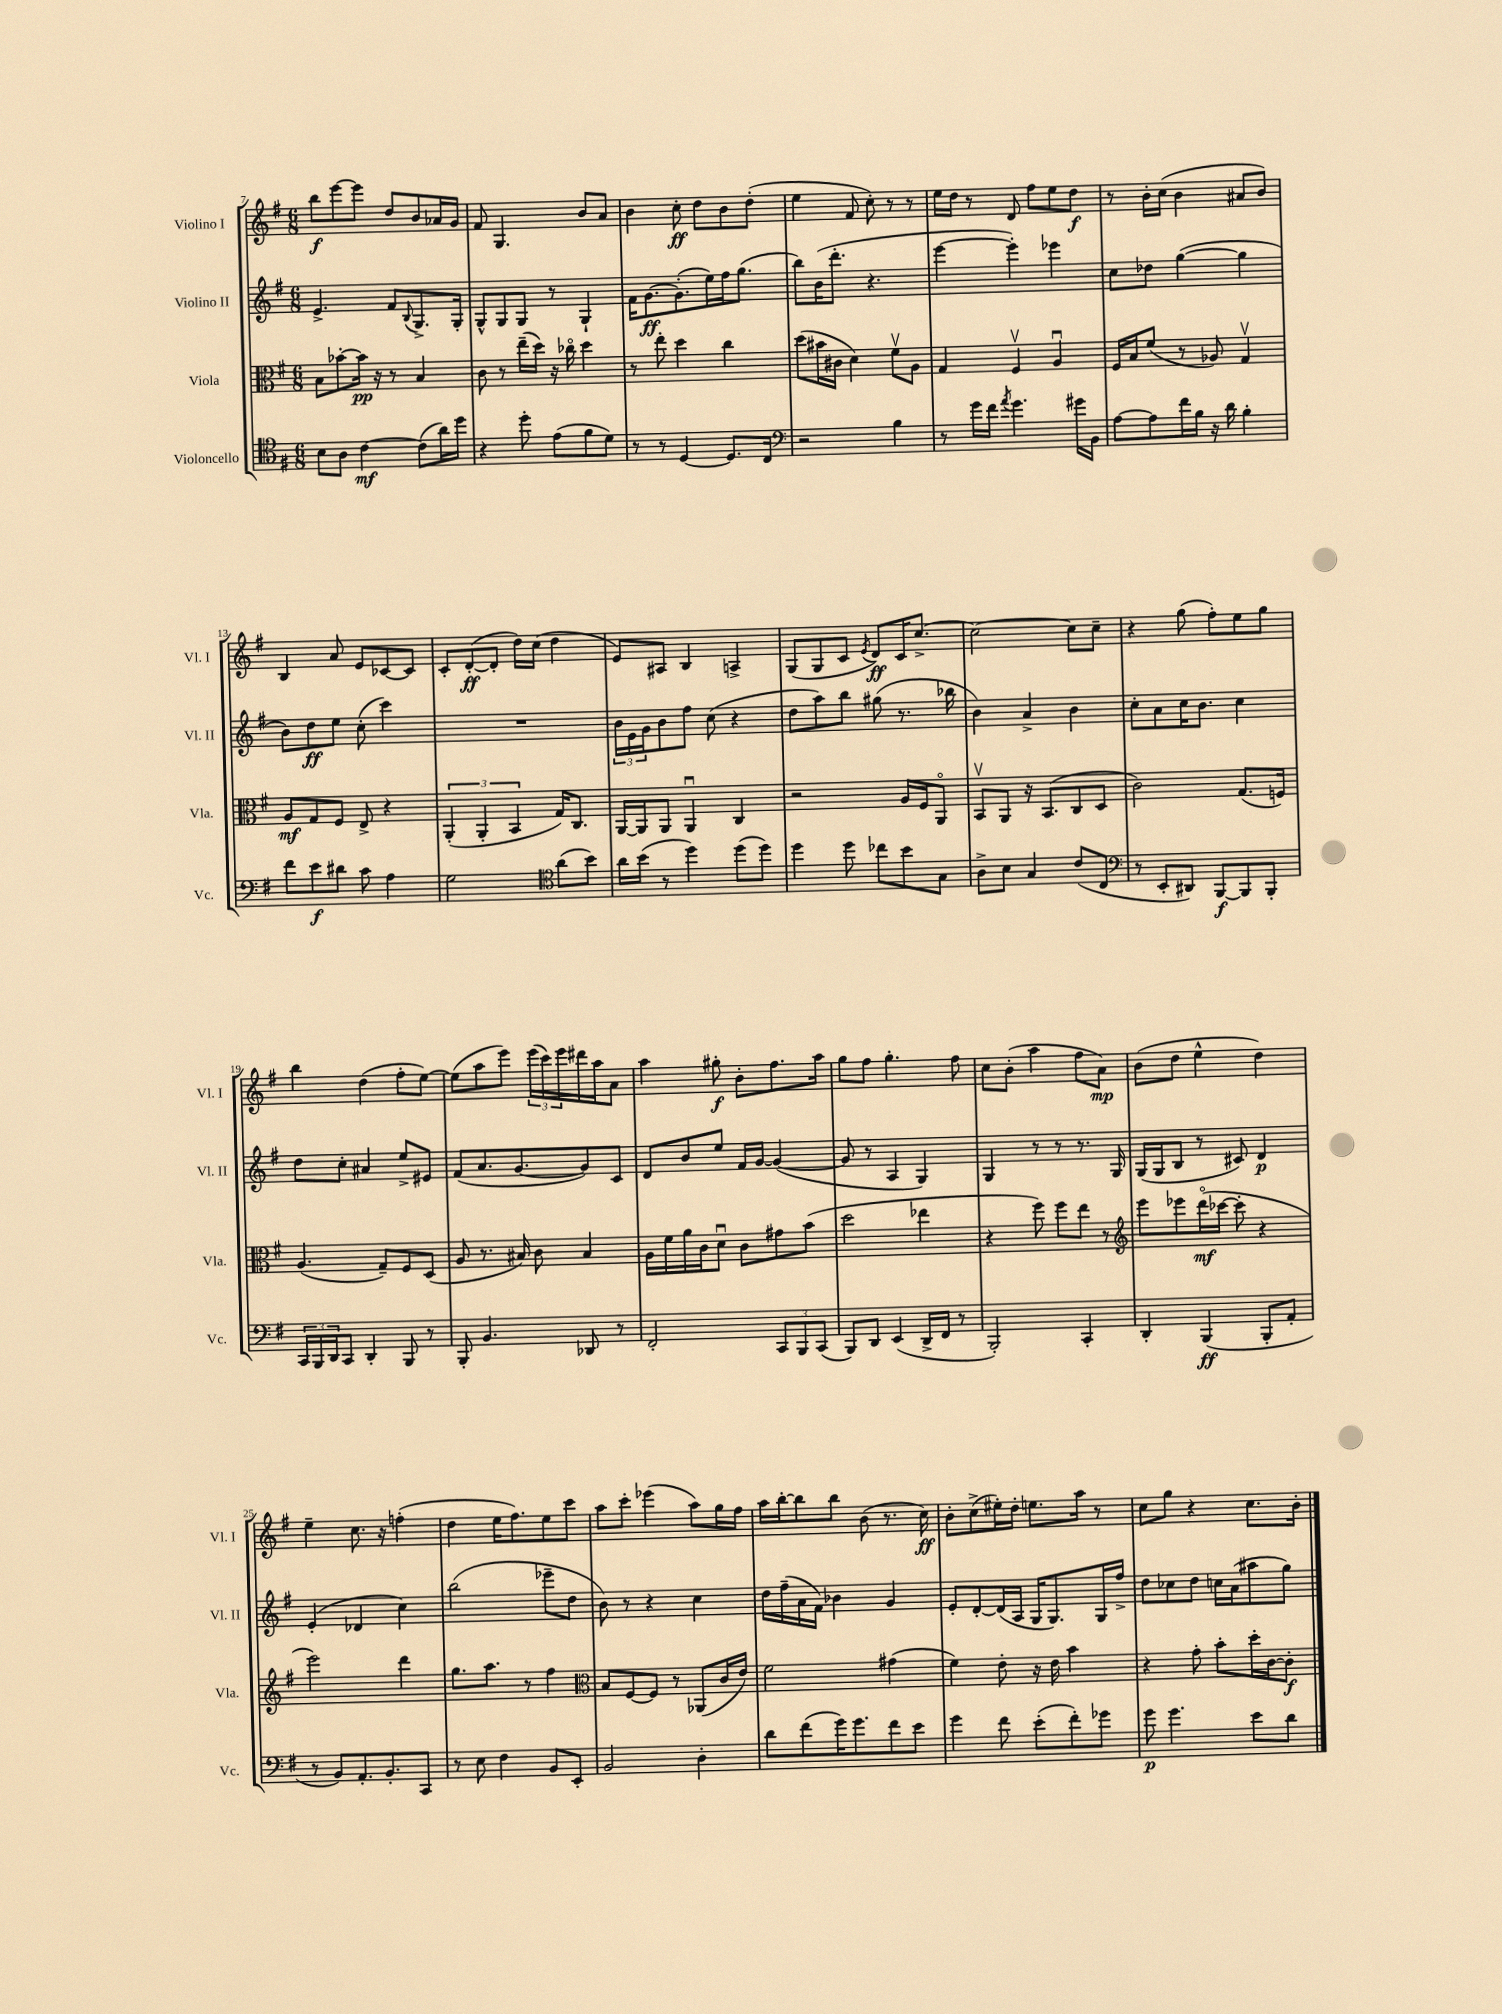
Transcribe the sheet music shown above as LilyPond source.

<<
\new StaffGroup <<
\new Staff = "s0" \with { instrumentName = "Violino I" shortInstrumentName = "Vl. I" } {
    \clef treble \key g \major \numericTimeSignature \time 6/8
    b''8\f e'''8~ e'''8 d''8 b'8 aes'16 g'16 |
    fis'8 g4. b'8 a'8 |
    b'4 c''8-.\ff d''8 b'8 d''8-.( |
    e''4 fis'8 c''8-.) r8 r8 |
    e''16 d''16 r8 d'8 fis''8 e''8 d''8\f |
    r8 b'16-. c''16( b'4 ais'8 b'8) |
    b4 a'8 e'8 ces'8~ ces'8 |
    c'8-. d'8~-.\ff( d'8-. d''16) c''16( d''4 |
    e'8) ais8 b4 a4-> |
    g8( g8 c'8 \acciaccatura { e'8 } d'8\ff) c'16 c''8.~-> |
    c''2~ c''8 c''8-- |
    r4 g''8( fis''8-.) e''8 g''8 |
    b''4 d''4( fis''8-. e''8~) |
    e''8( a''8 e'''8) \tuplet 3/2 { e'''16( c'''16) e'''16 } dis'''16 a''16 a'8 |
    a''4 gis''8-.\f b'8-. fis''8. a''16 |
    g''8 fis''8 g''4.-. fis''8 |
    c''8 b'8-.( a''4 fis''8 a'8\mp) |
    b'8( d''8 e''4-^ d''4) |
    e''4-- c''8. r16 f''4-.( |
    d''4 e''16 fis''8.) e''8 c'''8 |
    a''8 c'''8-. ees'''4( a''8) g''16 fis''16 |
    a''16 b''16~-. b''8 b''8 b'8( r8. c''16\ff) |
    b'8-. c''8->( eis''16-.) d''16-. e''8. a''16 r8 |
    c''8 g''8 r4 c''8. b'16-. \bar "|." |
}
\new Staff = "s1" \with { instrumentName = "Violino II" shortInstrumentName = "Vl. II" } {
    \clef treble \key g \major \numericTimeSignature \time 6/8
    e'4.-> fis'8 \appoggiatura { b8 } g8.-> g16-. |
    g8-^ g8 g8 r8 g4-! |
    fis'16 g'8.~\ff g'8.-.( e''16) fis''16 g''8.( |
    b''8) b'16( d'''8.-. r4. |
    e'''4~ e'''4-.) ees'''4 |
    c''8 des''8 g''4~( g''4 |
    b'8) d''8\ff e''8 c''8-.( c'''4) |
    R2. |
    \tuplet 3/2 { b'16 e'16 g'16 } b'8 fis''8 c''8( r4 |
    d''8 a''8) b''8 gis''8( r8. bes''16 |
    b'4) a'4-> b'4 |
    c''8-. a'8 c''16 b'8. c''4 |
    d''8 c''8-. ais'4 e''8-> eis'8 |
    fis'8( a'8. g'8.~ g'8) c'8 |
    d'8 b'8 e''8 fis'16 g'16~ g'4~( |
    g'8 r8 a4 g4) |
    g4 r8 r8 r8. g16 |
    g16( g16 b8 r8 cis'8) d'4\p |
    e'4-.( des'4 c''4) |
    b''2( ees'''8-- d''8 |
    b'8) r8 r4 c''4 |
    d''16 fis''16--( a'16 fis'16) bes'4 g'4 |
    e'8-. d'8~-. d'16( a16 g16 g8.) g16 fis''16-> |
    d''8 ces''8 d''8 c''16 a'16( ais''8 g''8) \bar "|." |
}
\new Staff = "s2" \with { instrumentName = "Viola" shortInstrumentName = "Vla." } {
    \clef alto \key g \major \numericTimeSignature \time 6/8
    b8 bes'8~-. bes'16\pp r16 r8 b4 |
    c'8 r8 e''16--( d''16) r16 ces''16\flageolet d''4 |
    r8 e''8-. d''4 c''4 |
    d''8( bis'16 cis'16 d'4) fis'8\upbow a8 |
    g4 fis4\upbow a4\downbow |
    fis16 b16 fis'8( r8 aes8) g4\upbow |
    a8\mf g8 fis8 e8-> r4 |
    \tuplet 3/2 { a,4-.( a,4-. b,4 } g16) c8. |
    a,16~ a,16 a,8 a,4\downbow c4 |
    r2 a16 fis16 a,8\flageolet |
    b,8\upbow a,8 r16 b,8.( c8 d8 |
    c'2) g8.( f16) |
    a4.( g8--) fis8 d8( |
    a8 r8. bis16) c'8 bis4 |
    a16 fis'16 a'16 c'16 d'8\downbow c'8 gis'8 b'8( |
    d''2 ees''4 |
    r4 fis''8) fis''8 e''8 r8 |
    \clef treble e'''8 ees'''8 d'''16\flageolet\mf( ces'''16~ ces'''8-. r4 |
    e'''2) d'''4 |
    g''8. a''8. r8 fis''4 |
    \clef alto b8 fis8~ fis8 r8 aes,8( c'16 e'16) |
    fis'2 gis'4( |
    fis'4) e'8-. r16 e'16 b'4 |
    r4 g'8-. b'8-. d''16-. c'16~ c'8-.\f \bar "|." |
}
\new Staff = "s3" \with { instrumentName = "Violoncello" shortInstrumentName = "Vc." } {
    \clef tenor \key g \major \numericTimeSignature \time 6/8
    b8 a8 c'4~\mf c'8( a'16) d''16 |
    r4 d''8-. e'8( fis'8 d'8) |
    r8 r8 d4~ d8. c16 |
    \clef bass r2 b4 |
    r8 g'16 fis'16 \acciaccatura { a'8 } g'4. gis'16 b,16 |
    a8~ a8 fis'16 b16 r16 d'16 b4-. |
    fis'8 e'8\f dis'8 c'8 a4 |
    g2 \clef tenor a'8( b'8) |
    a'16 b'16( r8 d''4) d''8( d''8) |
    d''4 d''8 ces''8 b'8 g8 |
    a8-> b8 g4 c'8( c8 |
    \clef bass r8 e,8-. dis,8) b,,8~\f b,,8 b,,8-. |
    \tuplet 3/2 { c,16 b,,16 d,16 } c,8 d,4-. b,,8 r8 |
    b,,8-. b,4. des,8 r8 |
    fis,2-. \tuplet 3/2 { c,8 b,,8 c,8( } |
    b,,8) d,8 e,4( d,16-> fis,16 r8 |
    b,,2-.) c,4-. |
    d,4-. b,,4\ff( b,,8-. a,8-. |
    r8 b,8) a,8.-. b,8.-. c,8 |
    r8 e8 fis4 b,8 e,8-. |
    b,2 d4-. |
    d'8 fis'8( g'16) g'8. fis'8 e'8 |
    g'4 fis'8 e'8-.( fis'8-.) ges'8 |
    g'8\p g'4. e'8 d'8 \bar "|." |
}
>>
>>
\layout { \context { \Score currentBarNumber = #7 } }
